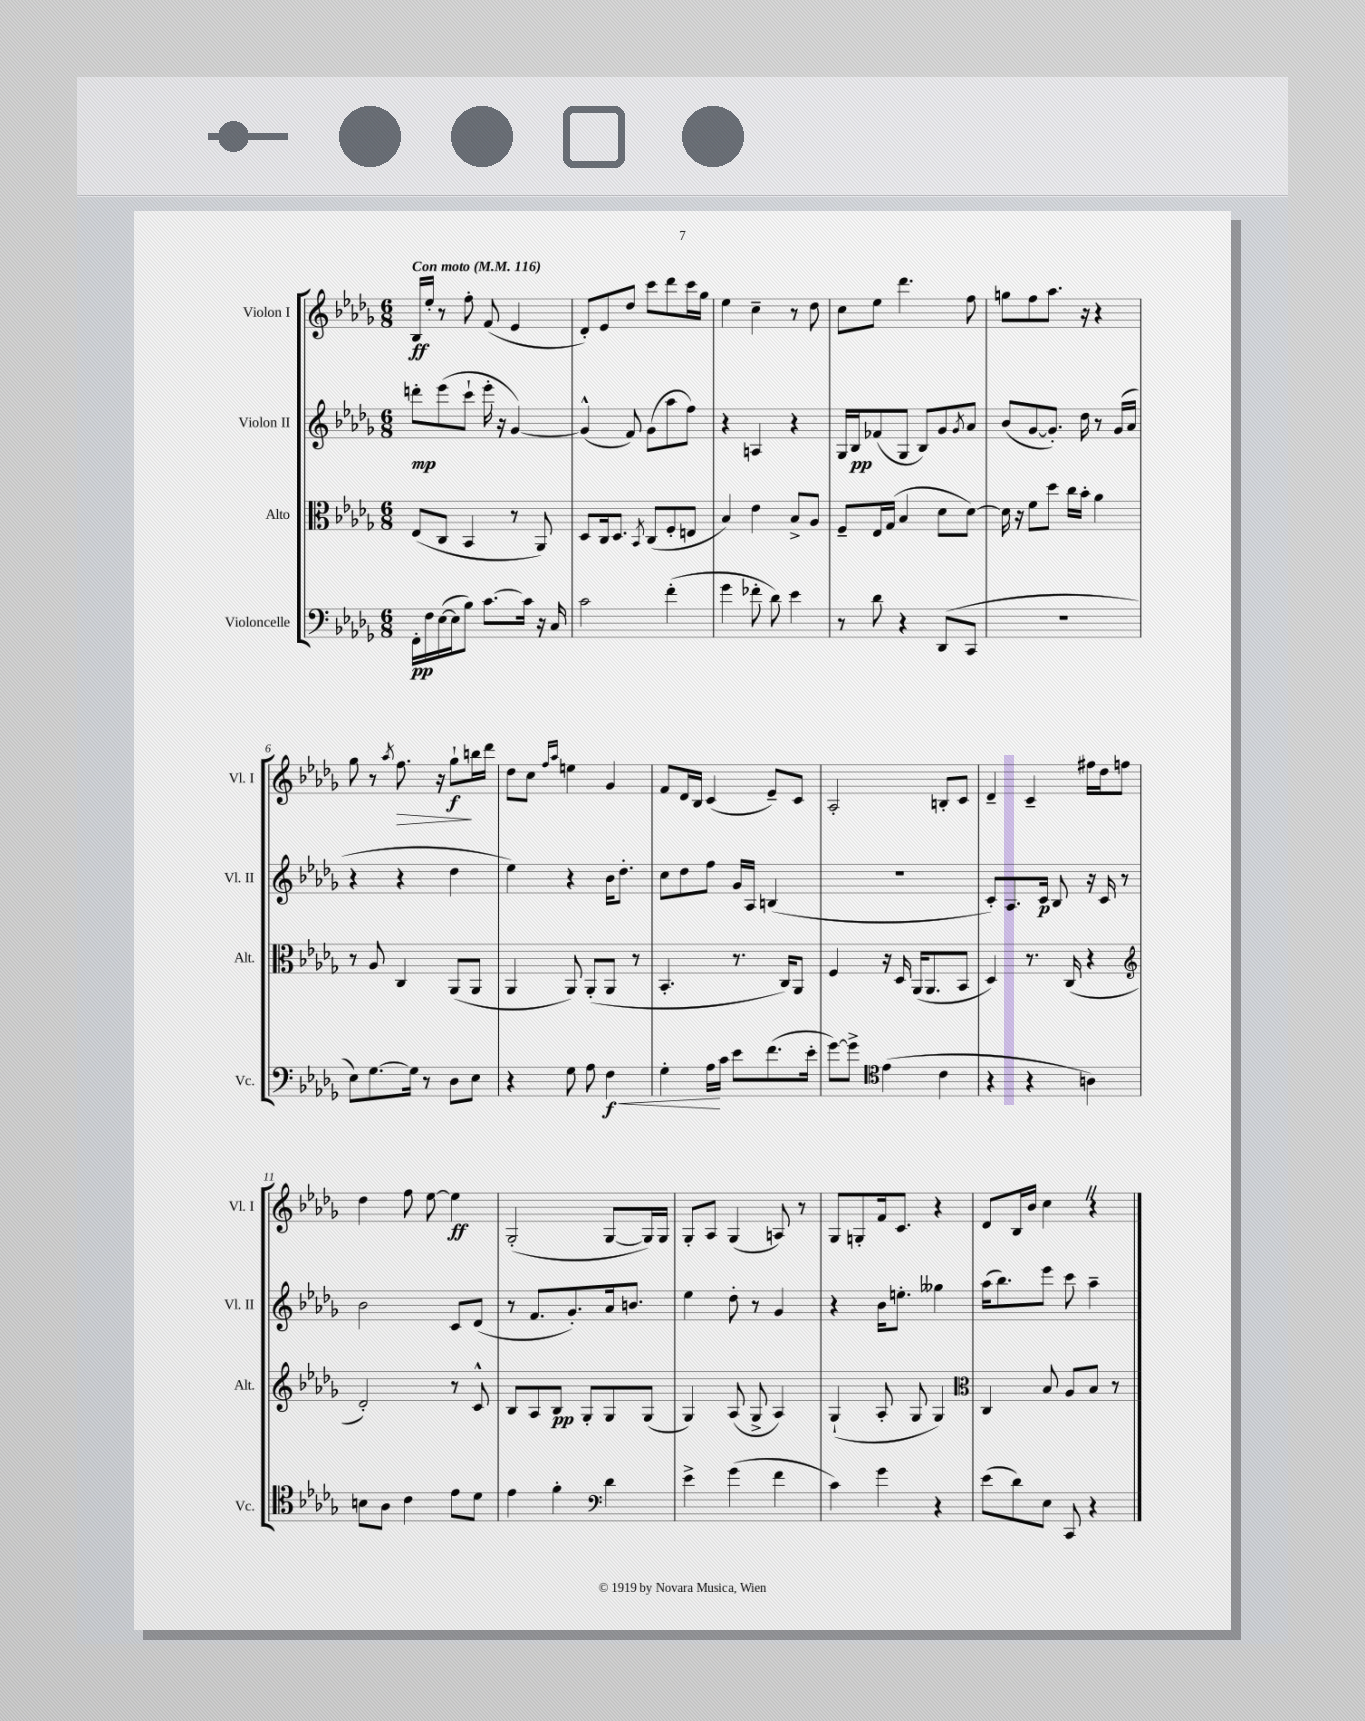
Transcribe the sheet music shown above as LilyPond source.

<<
\new StaffGroup <<
\new Staff = "s0" \with { instrumentName = "Violon I" shortInstrumentName = "Vl. I" } {
    \clef treble \key des \major \numericTimeSignature \time 6/8 \tempo "Con moto" 4 = 116
    bes16\ff ees''16-. r8 f''8-. f'8( ees'4 |
    des'8-.) ees'8 des''8 c'''8 des'''8 c'''16 ges''16 |
    ees''4 c''4-- r8 des''8 |
    c''8 ees''8 des'''4. f''8 |
    g''8 f''8 aes''8. r16 r4 |
    ges''8 r8 \acciaccatura { aes''8 } f''8.\> r16 ges''8-!\f\! b''16 des'''16 |
    des''8 c''8 \grace { f''16 aes''16 } e''4 ges'4 |
    f'8 des'16 bes16 c'4( ees'8--) c'8 |
    aes2-. b8-. c'8 |
    des'4-- c'4-- fis''16 des''16 f''8 |
    des''4 f''8 ees''8~ ees''4\ff |
    ges2-.( ges8~ ges16) ges16 |
    ges8-. aes8 ges4( a8) r8 |
    ges8 g8-. f'16 c'8. r4 |
    des'8 bes16 bes'16 c''4 \once \override BreathingSign.text = \markup { \musicglyph "scripts.caesura.straight" } \breathe r4 \bar "|." |
}
\new Staff = "s1" \with { instrumentName = "Violon II" shortInstrumentName = "Vl. II" } {
    \clef treble \key des \major \numericTimeSignature \time 6/8
    d'''8-.\mp ees'''8( c'''8-! ees'''16-. r16 ges'4~) |
    ges'4-^( f'8) ges'8( aes''8 f''8) |
    r4 a4 r4 |
    ges16 bes16\pp fes'8( ges8 bes8) ges'8 \acciaccatura { ges'8 } aes'8 |
    bes'8( ges'8~ ges'8.-.) des''16 r8 ges'16( aes'16 |
    r4 r4 des''4 |
    ees''4) r4 bes'16 des''8.-. |
    c''8 des''8 f''8 ges'16 aes16 b4( |
    R2. |
    c'8-.) aes8. c'16\p bes8 r16 c'16 r8 |
    bes'2 c'8 des'8( |
    r8 f'8. ges'8.-.) aes'16 b'8. |
    ees''4 des''8-. r8 ges'4 |
    r4 bes'16 e''8.-. geses''4 |
    aes''16( bes''8.) ees'''8 c'''8 aes''4-- \bar "|." |
}
\new Staff = "s2" \with { instrumentName = "Alto" shortInstrumentName = "Alt." } {
    \clef alto \key des \major \numericTimeSignature \time 6/8
    ees8( c8 bes,4 r8 aes,8) |
    des8 c16 des8. \acciaccatura { bes,8 } c8( f8-. e8 |
    bes4) ees'4 bes8-> aes8 |
    f8-- ees16 ges16( bes4 des'8 des'8~) |
    des'16 r16 f'8 des''8 c''16 bes'16-. aes'4 |
    r8 aes8 c4 aes,8( aes,8 |
    aes,4 aes,8) aes,8-.( aes,8 r8 |
    bes,4.-. r8. c16) aes,8 |
    f4 r16 des16 aes,16( aes,8. bes,8 |
    des4) r8. c16( r4 |
    \clef treble des'2-.) r8 c'8-^ |
    bes8 aes8 bes8\pp ges8-. ges8 ges8( |
    ges4) aes8( ges8-> aes4) |
    ges4-!( aes8-. ges8 ges4) |
    \clef alto c4 bes8 aes8 bes8 r8 \bar "|." |
}
\new Staff = "s3" \with { instrumentName = "Violoncelle" shortInstrumentName = "Vc." } {
    \clef bass \key des \major \numericTimeSignature \time 6/8
    f,16-.\pp f16 ees16~( ees16 bes8) c'8.~ c'16 r16 c16 |
    c'2 f'4-.( |
    ges'4 fes'8-. des'8) ees'4 |
    r8 des'8 r4 des,8( c,8 |
    R2. |
    ees8) ges8.~ ges16 r8 des8 ees8 |
    r4 ges8 aes8 f4\f\< |
    ges4-. aes16\! c'16 ees'8 f'8.( ees'16-. |
    ges'8~) ges'8-> \clef tenor ees'4( c'4 |
    r4 r4 a4) |
    b8 aes8 c'4 ees'8 des'8 |
    ees'4 f'4-. \clef bass des'4 |
    ees'4-> ges'4( f'4 |
    c'4) ges'4 r4 |
    ees'8( des'8) ees8 c,8 r4 \bar "|." |
}
>>
>>
